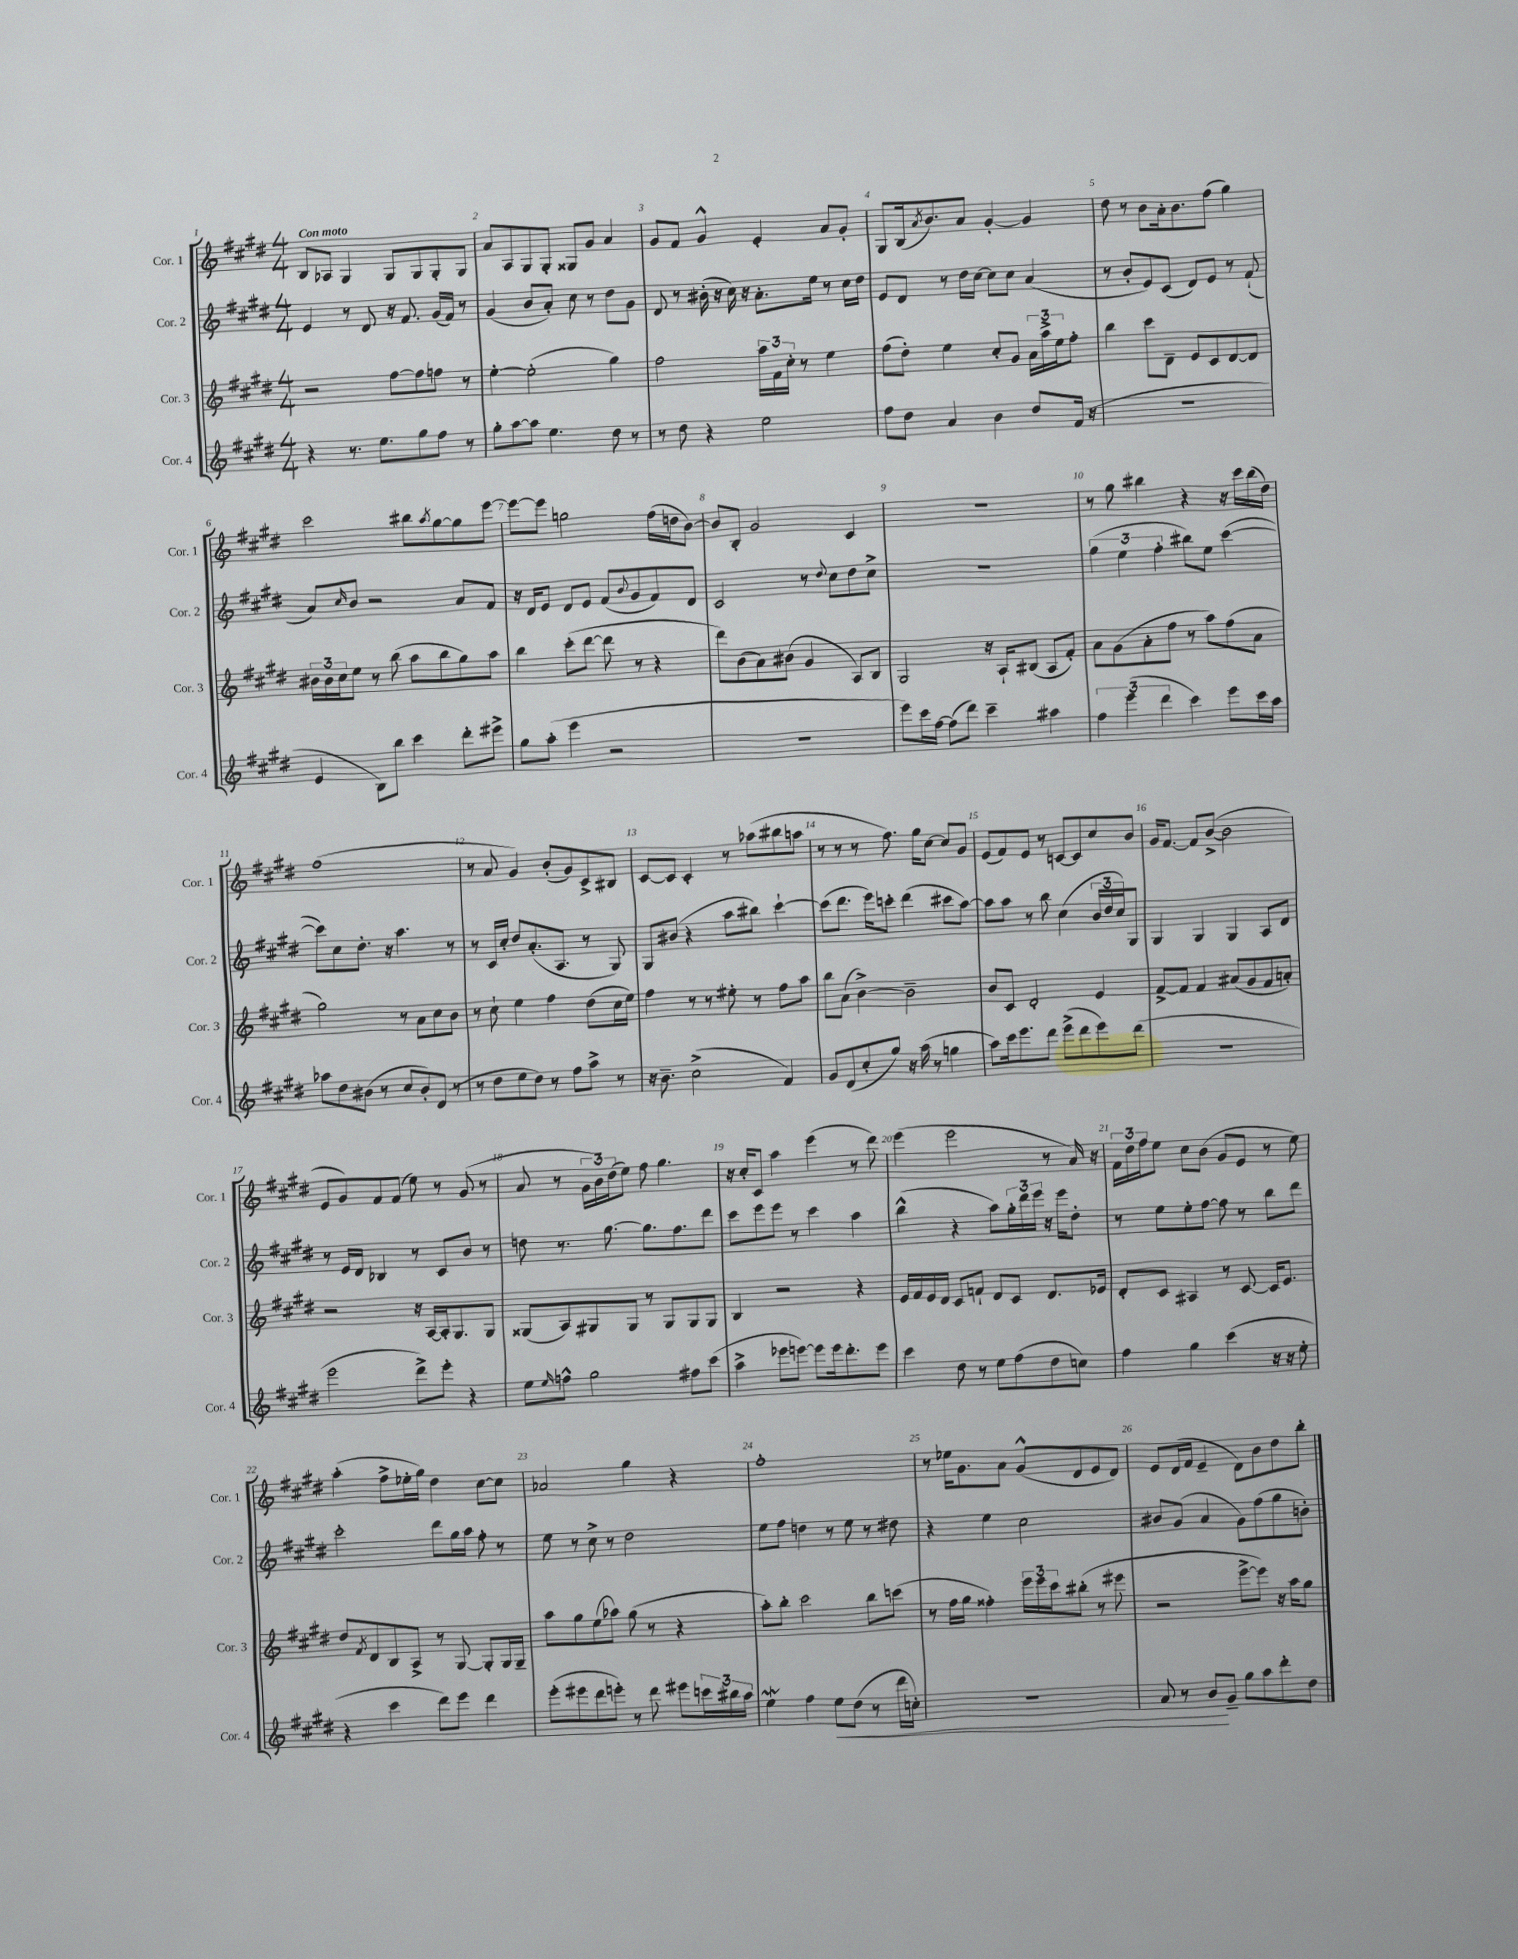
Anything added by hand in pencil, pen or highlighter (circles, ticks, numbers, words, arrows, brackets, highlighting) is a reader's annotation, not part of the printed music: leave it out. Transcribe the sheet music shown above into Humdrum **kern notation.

**kern	**dynam	**kern	**kern	**kern
*part4	*part4	*part3	*part2	*part1
*staff4	*staff4	*staff3	*staff2	*staff1
*I"Cor. 4	*	*I"Cor. 3	*I"Cor. 2	*I"Cor. 1
*I'Cor. 4	*	*I'Cor. 3	*I'Cor. 2	*I'Cor. 1
*clefG2	*	*clefG2	*clefG2	*clefG2
*k[f#c#g#d#]	*	*k[f#c#g#d#]	*k[f#c#g#d#]	*k[f#c#g#d#]
*M4/4	*	*M4/4	*M4/4	*M4/4
=1	=1	=1	=1	=1
!	!	!	!	!LO:TX:a:B:t=Con moto
4r	.	2r	4e/	8B/L
.	.	.	.	8A-X/J
8.r	.	.	8r	4G#/
.	.	.	8d#/	.
8.ee\L	.	.	.	.
.	.	[8ff#\L	16r	8G#/L
.	.	.	8.f#/	.
8gg#\	.	8ff#\]	.	8G#/
8ff#\J	.	8ffn\J	(16g#/LL	8G#'/
.	.	.	16f#/JJ)	.
8r	.	8r	8r	8G#/J
=2	=2	=2	=2	=2
8gg#'\L	.	[4ee'\	(4g#/	8a/L
[8aa\	.	.	.	8A/
8aa\J]	.	(2ee'\]	8b/L	8G#/
4.ee\	.	.	8a'/J)	8G#'/J
.	.	.	8cc#\	8G##X/L
.	.	.	8r	8g#/J
8dd#\	.	4gg#\)	8dd#\L	4a/
8r	.	.	8g#\J	.
=3	=3	=3	=3	=3
8r	.	2ff#\	8d#/	8g#/L
8dd#\	.	.	8r	8f#/J
4r	.	.	(16b#X'\	4g#^^/
.	.	.	16r	.
.	.	.	16cc#\)	.
.	.	.	16r	.
2ee\	.	24aa\LL	8.a'\L	4e'/
.	.	24f#\	.	.
.	.	24cc#'\JJ	.	.
.	.	8r	.	.
.	.	.	16ee\Jk	.
.	.	4ee\	8r	8a/L
.	.	.	16cc#\LL	8g#'/J
.	.	.	16dd#\JJ	.
=4	=4	=4	=4	=4
8ff#\L	.	(8ff#\L	8e/L	8G#/L
8dd#\J	.	8dd#'\J)	8d#/J	(16B/k
.	.	.	.	8qa/
.	.	.	.	8.b/)
4a/	.	4ee\	8r	.
.	.	.	16dd#\LL	8a/J
.	.	.	[16cc#\JJ	.
4b\	.	8cc#'/L	8cc#\L]	[4g#'/
.	.	8g#/J	8cc#\J	.
8dd#/L	.	24a\LL	(4a/	4g#/]
.	.	24aa^\	.	.
.	.	24ee\J	.	.
(16f#/Jk	.	8ff#'\J	.	.
16r	.	.	.	.
=5	=5	=5	=5	=5
1r	.	4bb\	8r	8dd#\
.	.	.	8b'/L	8r
.	.	8ccc#\L	8e/)	8b\L
.	.	8d#~\J	(8c#/J	16a'\k
.	.	.	.	8.b\
.	.	8e/L	8d#/L)	.
.	.	8c#/	8e/J	(8ff#\J
.	.	[8d#/	8r	4gg#\)
.	.	8d#/J]	(8f#`/	.
!!LO:LB:g=z
=6	=6	=6	=6	=6
4e/	.	24b#X\LL	8a/L)	2ccc#\
.	.	24b#\	.	.
.	.	24cc#\J	.	.
.	.	.	16qqcc#/	.
.	.	8ee\J	8b/J	.
8B\L)	.	8r	2r	.
8bb\J	.	(8bb\	.	.
4ccc#\	.	8aa\L	.	8bb#X\L
.	.	.	.	8qaa/
.	.	8bb\	.	[8gg#\
8ddd#'\L	.	8gg#\)	8a/L	8gg#\]
8eee#X^\J	.	8aa\J	8f#/J	[8eee\J
=7	=7	=7	=7	=7
8gg#\L	.	4bb\	16r	8eee\L_
.	.	.	16d#/KL	.
(8aa'\J	.	.	8e/J	8eee\J]
4eee\	.	(8ccc#'\L	8d#/L	2ggn\
.	.	[8ddd#\J	8e/J	.
2r	.	8ddd#\]	(8f#/L	.
.	.	.	8qqb/	.
.	.	8r	8g#/	.
.	.	4r	8f#/)	(16ff#\LL
.	.	.	.	16ddn\J
.	.	.	8d#/J	[8b\J)
=8	=8	=8	=8	=8
1r	.	8ddd#\L)	2c#/	8b/L]
.	.	(8b\	.	8B'/J
.	.	8a\)	.	2g#/
.	.	(8b#X\J	.	.
.	.	4g#/	8r	.
.	.	.	8qqdd#/	.
.	.	.	8cc#\L	.
.	.	8A/L)	8dd#\	4c#/
.	.	8B/J	8cc#^\J	.
=9	=9	=9	=9	=9
8eee\L)	.	2G#/	1r	1r
16ccc#\L	.	.	.	.
[16ff#\JJ	.	.	.	.
(8ff#\L]	.	.	.	.
8ddd#\J)	.	.	.	.
4ccc#~\	.	16r	.	.
.	.	16A`/KL	.	.
.	.	(8B#X/J	.	.
4aa#X\	.	8A/L	.	.
.	.	8f#'/J)	.	.
=10	=10	=10	=10	=10
6ff#\	.	8a\L	(6gg#\	8r
.	.	(8g#\	.	8gg#\
(6eee\	.	.	6ee\	.
.	.	8a'\	.	4bb#X\
6ddd#\	.	.	6ff#'\	.
.	.	8ff#\J	.	.
4ccc#\)	.	8r	8bb#X\L)	4r
.	.	8aa\L)	8ee\J	.
8eee\L	.	(8ff#\	([4ccc#\	16r
.	.	.	.	16ccc#\LL
16ccc#\L	.	8a\J	.	(16bb#\
16aa\JJ	.	.	.	16dd#\JJ)
!!LO:LB:g=z
=11	=11	=11	=11	=11
8aa-X\L	.	2gg#\)	8ccc#\L])	(1ff#
8dd#\	.	.	8cc#\	.
(8b#X\J	.	.	8.dd#'\J	.
8r	.	.	.	.
.	.	.	16r	.
8cc#/L	.	8r	4.aa\	.
8b#'/)	.	8a\L	.	.
(8d#/J	.	8cc#\	.	.
8r	.	8b\J	8r	.
=12	=12	=12	=12	=12
8r	.	8r	8r	8r
8dd#\L	.	8cc#`\	16c#/LL	8a/
.	.	.	16cc#'/JJ	.
8ee\	.	4ee\	8dd#/L	4g#/)
8dd#\J)	.	.	(8.a'/	.
8r	.	4ff#\	.	(8b'/L
.	.	.	8.A/J	.
8ff#\L	.	.	.	8g#/)
8aa^\J	.	(8dd#\L	8r	8c#^/
8r	.	16cc#\L	8G#/)	8B#X/J
.	.	16ee\JJ)	.	.
=13	=13	=13	=13	=13
16r	.	4ff#\	8G#/L	[8c#/L
8.b~\	.	.	.	.
.	.	.	(8b#X/J	8c#/J]
(2cc#^\	.	8r	4r	4c#'/
.	.	8r	.	.
.	.	8ee#X'\	8aa\L	8r
.	.	8r	8bb#X\J)	(8aa-X\L
4f#/)	.	8ff#\L	[4ccc#`\	8bb#X\
.	.	8aa\J	.	8aan\J
=14	=14	=14	=14	=14
8g#/L	.	8bb\L	(8ccc#\L]	8r
(8d#/	.	(8a\J	8.ddd#\J	8r
8cc#'/	.	[4b^\)	.	8r
.	.	.	16eee\KL)	.
8gg#/J)	.	.	8cccn'\J	8.ff#\)
16r	.	2b~\]	(4ddd#\	.
(16aa\	.	.	.	16gg#\KL
8r	.	.	.	[8cc#\J
4ggn\	.	.	8ccc#X\L	8cc#/L]
.	.	.	[8aa\J)	8g#/J
=15	=15	=15	=15	=15
8aa\L)	.	8b/L	8aa\L]	(8e/L
16ccc#\k	.	8c#/J	8aa\J	8f#/)
8.eee\	.	.	.	.
.	.	2d#'/	8r	8e/J
8ddd#\J	.	.	8bb\	8r
(8eee^\L	.	.	(4cc#\	[8cn/L
8ddd#\	.	.	.	8c/]
8eee\)	.	4e/	24b/LL	8cc#/
.	.	.	24dd#/	.
.	.	.	24cc#/J)	.
(8ddd#\J	.	.	8G#/J	8b/J
=16	=16	=16	=16	=16
1r	.	[8f#^/L	4G#/	16g#/KL
.	.	.	.	[8.f#/J
.	.	8f#/J]	.	.
.	.	4f#/	4G#/	8f#/L]
.	.	.	.	([8b^/J
.	.	(8a#X/L	4G#/	2b\]
.	.	8g#/	.	.
.	.	8f#/	8A/L	.
.	.	8an'/J)	8d#/J	.
!!LO:LB:g=z
=17	=17	=17	=17	=17
2eee\	.	2r	8r	8e/L
.	.	.	16e/LL	8g#/)
.	.	.	16d#/JJ	.
.	.	.	4B-X/	8f#/
.	.	.	.	(8f#/J
8ddd#^\L)	.	16r	8r	8ee\)
.	.	[16A/LL	.	.
8eee'\J	.	16A'/J]	8c#/L	8r
.	.	8.G#/	.	.
4r	.	.	8b/J	(8g#/
.	.	8G#/J	8r	8r
=18	=18	=18	=18	=18
8ee\L	.	(8G##X/L	8ddn\	8a/
16qqee/	.	.	.	.
8ffn^^\J	.	8A/)	8.r	8r
2gg#\	.	8G#X/	.	24g#\LL
.	.	.	.	24b\)
.	.	.	[8.gg#\	.
.	.	.	.	(24dd#\J
.	.	8G#/J	.	8ee\J)
.	.	8r	8.gg#\L]	8ff#\
.	.	8G#/L	.	4.gg#\
.	.	.	8.ff#\	.
8ff#X\L	.	8G#/	.	.
(8ccc#\J	.	8G#/J	8ddd#\J	.
=19	=19	=19	=19	=19
4aa^\	.	4B/	8ccc#\L	16r
.	.	.	.	16cc#'/KL
.	.	.	8eee\	8c#/J
8eee-X\L	.	2r	8eee\J	4aa\
[8eeen\J)	.	.	8r	.
8eee\L]	.	.	4ccc#\	(4eee\
16eee\k	.	.	.	.
8.ddd#'\	.	.	.	.
.	.	4r	4aa\	8r
8eee\J	.	.	.	8ddd#\)
=20	=20	=20	=20	=20
4ccc#\	.	16e/LL	(4bb^^\	(4eee\
.	.	16f#/	.	.
.	.	16e/	.	.
.	.	16d#/JJ	.	.
8dd#\	.	8c#/L	4r	2eee\
8r	.	8fn`/J	.	.
8ee\L	.	8d#/L	8aa\L)	.
(8ff#\	.	8c#/J	24gg#'\L	.
.	.	.	24ddd#\	.
.	.	.	24eee\JJ	.
8dd#\	.	8.d#/L	16r	8r
.	.	.	16eee\KL	.
8ccn\J)	.	.	8dd#'\J	16a/)
.	.	16e-X/Jk	.	16r
=21	=21	=21	=21	=21
4ff#\	.	8d#'/L	8r	24f#\LL
.	.	.	.	24dd#\
.	.	.	.	24ff#\J
.	.	8c#/J	8ee\L	8ee\J
4gg#\	.	4A#X/	8ee'\	8cc#\L
.	.	.	[8ff#\J	(8b\J
(4ccc#\	.	8r	8ff#\]	8g#/L
.	.	[8c#/	8r	8e/J
16r	.	16c#/KL]	8bb\L	8r
16r	.	8.e/J	.	.
8ee'\	.	.	8ddd#\J	8ee\)
!!LO:LB:g=z
=22	=22	=22	=22	=22
4r	.	8dd#/L	2ccc#'\	(4aa'\
.	.	8qf#/	.	.
.	.	8d#/	.	.
4ccc#\	.	8B/	.	8ff#^\L
.	.	8A^/J	.	16ee-X'\L
.	.	.	.	16gg#\JJ)
8ddd#\L)	.	8r	8ddd#\L	4dd#\
8eee\J	.	[8G#/	16gg#\L	.
.	.	.	16aa\JJ	.
4ddd#\	.	8G#'/L]	8ff#'\	[8cc#\L
.	.	16G#/L	8r	8cc#\J]
.	.	16G#~/JJ	.	.
=23	=23	=23	=23	=23
(8eee'\L	.	8aa\L	8ee\	2a-X/
8eee#X\	.	8gg#\	8r	.
8ddd#\	.	(8ee\	8cc#^\	.
8eeen'\J)	.	8aa-X\J)	8r	.
8r	.	(8gg#\	2dd#\	4gg#\
8ddd#\	.	8r	.	.
8eee#X\L	.	4r	.	4r
24cccn\L	.	.	.	.
24bb#X\	.	.	.	.
24aa\JJ	.	.	.	.
=24	=24	=24	=24	=24
4eew\	.	8aa'\L)	8ee\L	1ff#'
.	.	8bb'\J	8ff#\J	.
4ff#\	.	2ccc#\	4ddn\	.
!	!LO:HP:b	!	!	!
8ee\L	<	.	8r	.
(8dd#\J	.	.	8ee\	.
8r	.	8bb\L	8r	.
16ddd#\LL	.	(8cccn\J	8dd#X\	.
16ccn'\JJ)	.	.	.	.
=25	=25	=25	=25	=25
1r	.	8r	4r	8r
.	.	16ff#\LL	.	16ee-X\KL
.	.	16gg#\JJ	.	8.g#\
.	.	4ff##X'\)	4ee\	.
.	.	.	.	8a\J
.	.	24eee\LL	2cc#\	(8g#^^/L
.	.	24eee\	.	.
.	.	24ccc#\J	.	.
.	.	(8bb#X'\J	.	8d#/
.	.	8r	.	8e/
.	.	8eee#X\	.	8d#/J)
=26	=26	=26	=26	=26
8a/	.	2r	8b#X/L	8e/L
8r	.	.	(8g#/J	(16d#/L
.	.	.	.	16f#/JJ
8b/L	.	.	4a/	4e~/
8g#~/J	[	.	.	.
8gg#\L	.	[8eee^\L	8g#\L)	8d#\L)
8aa\	.	8eee\J])	(8ff#\	8b\
8ddd#'\	.	16r	8gg#\	8dd#\
.	.	16aa\KL	.	.
8dd#\J	.	8gg#\J	8bn'\J)	8bb'\J
==	==	==	==	==
*-	*-	*-	*-	*-
